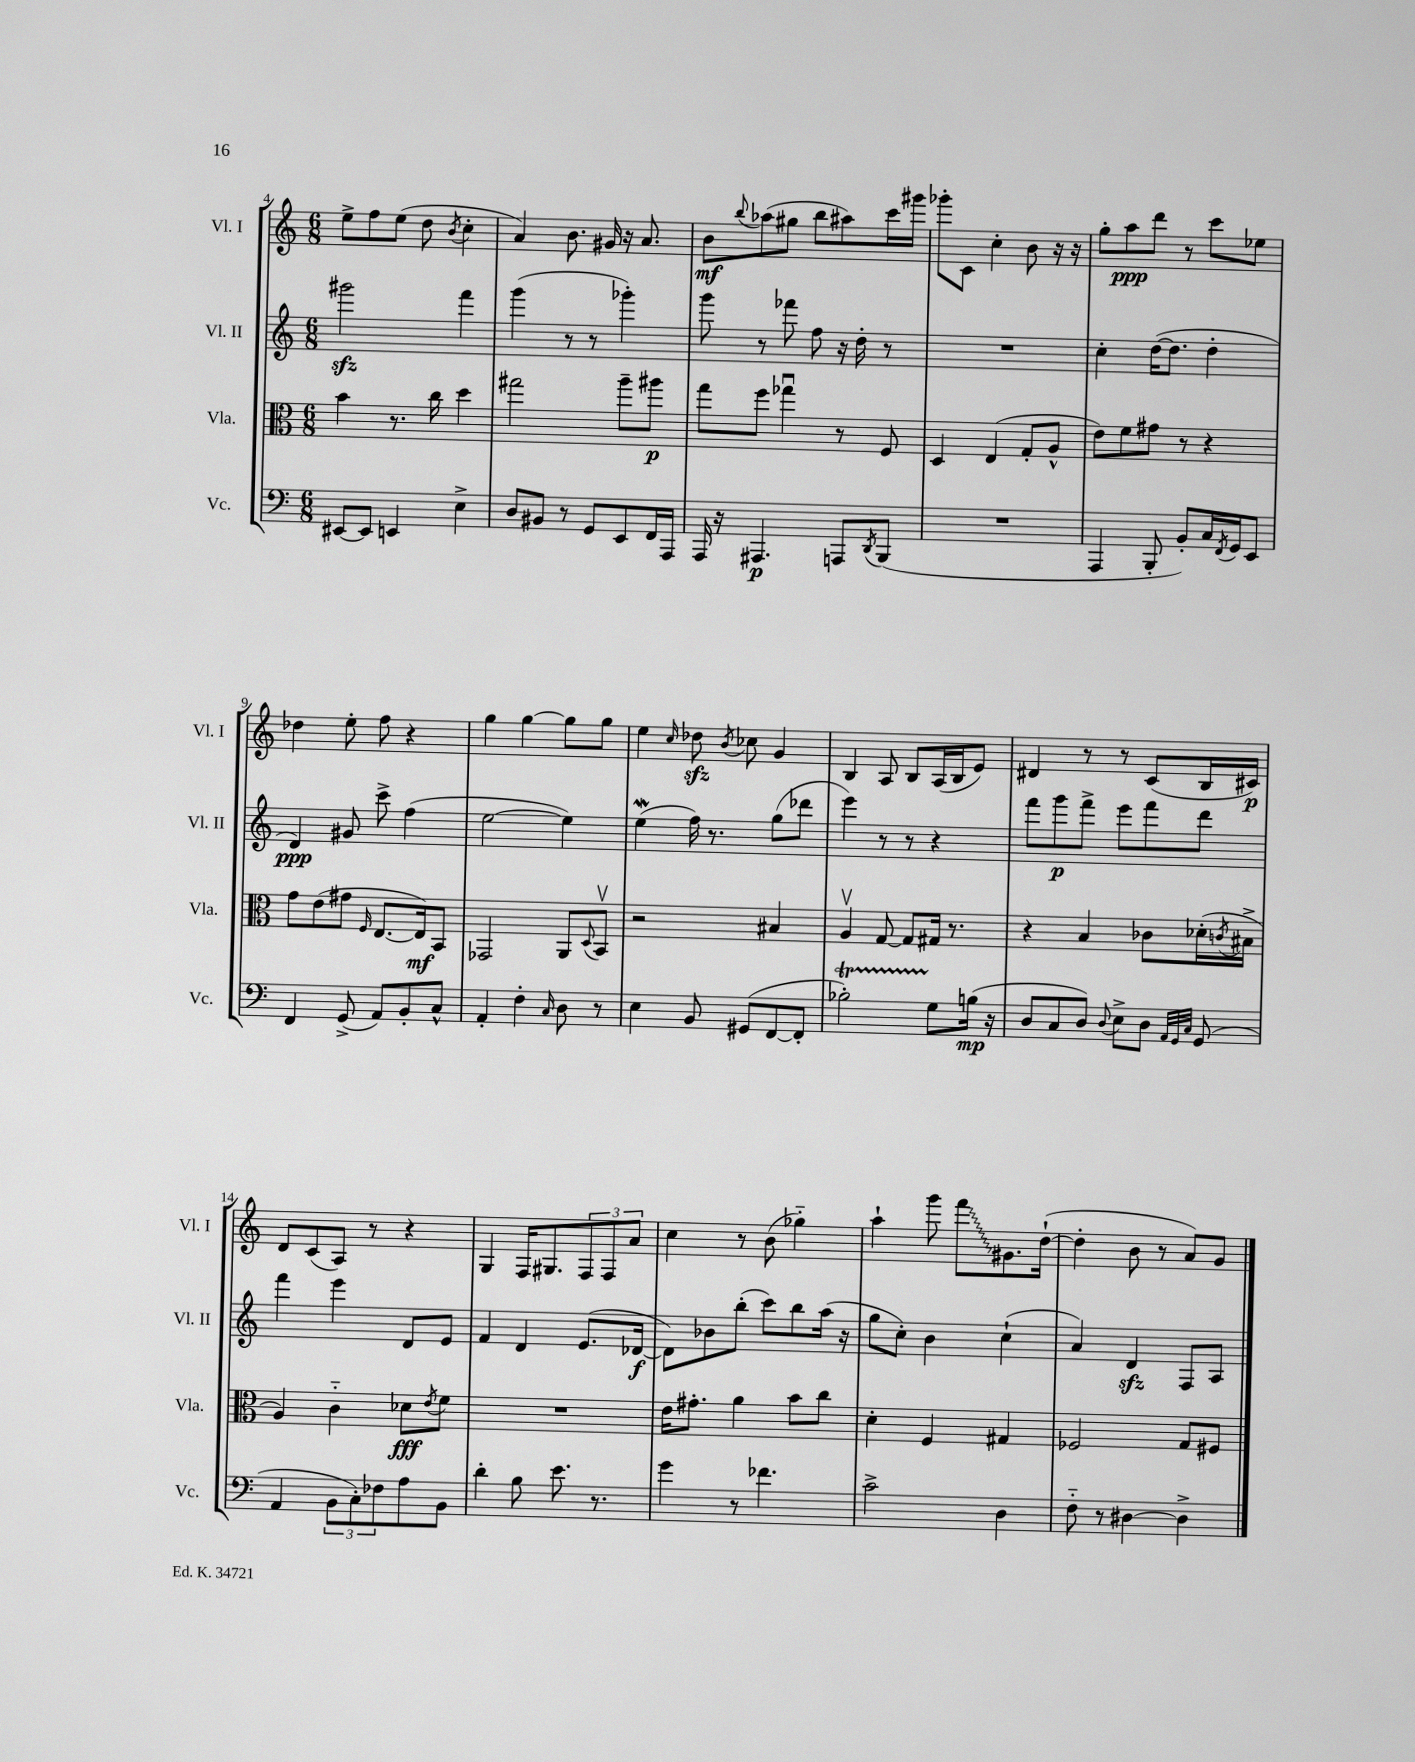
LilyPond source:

<<
\new StaffGroup <<
\new Staff = "s0" \with { instrumentName = "Vl. I" shortInstrumentName = "Vl. I" } {
    \clef treble \key c \major \numericTimeSignature \time 6/8
    e''8-> f''8 e''8( d''8 \acciaccatura { b'8 } c''4-. |
    a'4) b'8. gis'16 r16 a'8. |
    b'8\mf \appoggiatura { b''8 } aes''8( gis''8 b''8 ais''8) c'''16 gis'''16 |
    ges'''8-. c'8 c''4-. b'8 r16 r16 |
    g''8-. a''8\ppp d'''8 r8 c'''8 ees''8 |
    des''4 e''8-. f''8 r4 |
    g''4 g''4~ g''8 g''8 |
    e''4 \grace { c''16 } des''8\sfz \acciaccatura { b'8 } ces''8 g'4 |
    b4 a8 b8 a16( b16 e'8) |
    dis'4 r8 r8 c'8( b16 cis'16\p) |
    d'8 c'8( a8) r8 r4 |
    g4 f16 gis8. \tuplet 3/2 { f8 f8 a'8 } |
    c''4 r8 b'8( ges''4-_) |
    a''4-! g'''8 \once \override Glissando.style = #'zigzag f'''8\glissando gis'8. d''16~-!( |
    d''4-. b'8 r8 a'8) g'8 \bar "|." |
}
\new Staff = "s1" \with { instrumentName = "Vl. II" shortInstrumentName = "Vl. II" } {
    \clef treble \key c \major \numericTimeSignature \time 6/8
    gis'''2\sfz f'''4 |
    g'''4( r8 r8 ges'''4-.) |
    g'''8 r8 fes'''8 f''8 r16 d''16-. r8 |
    R2. |
    c''4-. d''16~( d''8. d''4-. |
    d'4\ppp) gis'8 c'''8-> f''4( |
    e''2~ e''4) |
    e''4\mordent( f''16) r8. g''8( des'''8 |
    e'''4) r8 r8 r4 |
    f'''8 g'''8\p f'''8-> e'''8 f'''8 d'''8 |
    f'''4 e'''4 d'8 e'8 |
    f'4 d'4 e'8.( des'16~\f |
    des'8) bes'8 b''8-.( c'''8) b''8 a''16( r16 |
    g''8 c''8-.) b'4 c''4-!( |
    a'4) d'4\sfz f8 a8 \bar "|." |
}
\new Staff = "s2" \with { instrumentName = "Vla." shortInstrumentName = "Vla." } {
    \clef alto \key c \major \numericTimeSignature \time 6/8
    b'4 r8. c''16 d''4 |
    gis''2 a''8-- ais''8\p |
    g''8 f''8 ges''4\downbow r8 f8 |
    d4 e4( g8-. a8-^ |
    e'8) f'8 gis'8 r8 r4 |
    g'8 e'8( gis'8 \grace { f16 } e8.~ e16\mf) b,8 |
    ges,2 a,8 \appoggiatura { d8 } b,8\upbow |
    r2 bis4 |
    a4\upbow g8~ g8 gis16 r8. |
    r4 b4 ces'8 des'16-.( \acciaccatura { c'8 } bis16-> |
    a4) c'4-_ des'8\fff \acciaccatura { e'8 } f'8 |
    R2. |
    e'16 gis'8.-. a'4 b'8 c''8 |
    d'4-. f4 gis4 |
    fes2 g8 fis8 \bar "|." |
}
\new Staff = "s3" \with { instrumentName = "Vc." shortInstrumentName = "Vc." } {
    \clef bass \key c \major \numericTimeSignature \time 6/8
    eis,8~ eis,8 e,4 e4-> |
    d8 bis,8 r8 g,8 e,8 f,16 a,,16 |
    a,,16 r16 ais,,4.\p a,,8 \acciaccatura { d,8 } b,,8( |
    R2. |
    a,,4 b,,8-. b,8-.) c16 \acciaccatura { f,8 } g,16 e,8 |
    f,4 g,8->( a,8) b,8-. c8-^ |
    a,4-. f4-. \grace { c16 } d8 r8 |
    e4 b,8 gis,8( f,8~ f,8-. |
    bes2-.\startTrillSpan) g8\stopTrillSpan b16\mp( r16 |
    d8 c8 d8) \appoggiatura { d8 } e8-> d8 \grace { a,32 g,32 c32 } g,8( |
    a,4 \tuplet 3/2 { b,8 c8-.) fes8 } a8 b,8 |
    d'4-. b8 e'8. r8. |
    g'4 r8 fes'4. |
    c'2-> d4 |
    f8-_ r8 dis4~ dis4-> \bar "|." |
}
>>
>>
\layout { \context { \Score currentBarNumber = #4 } }
